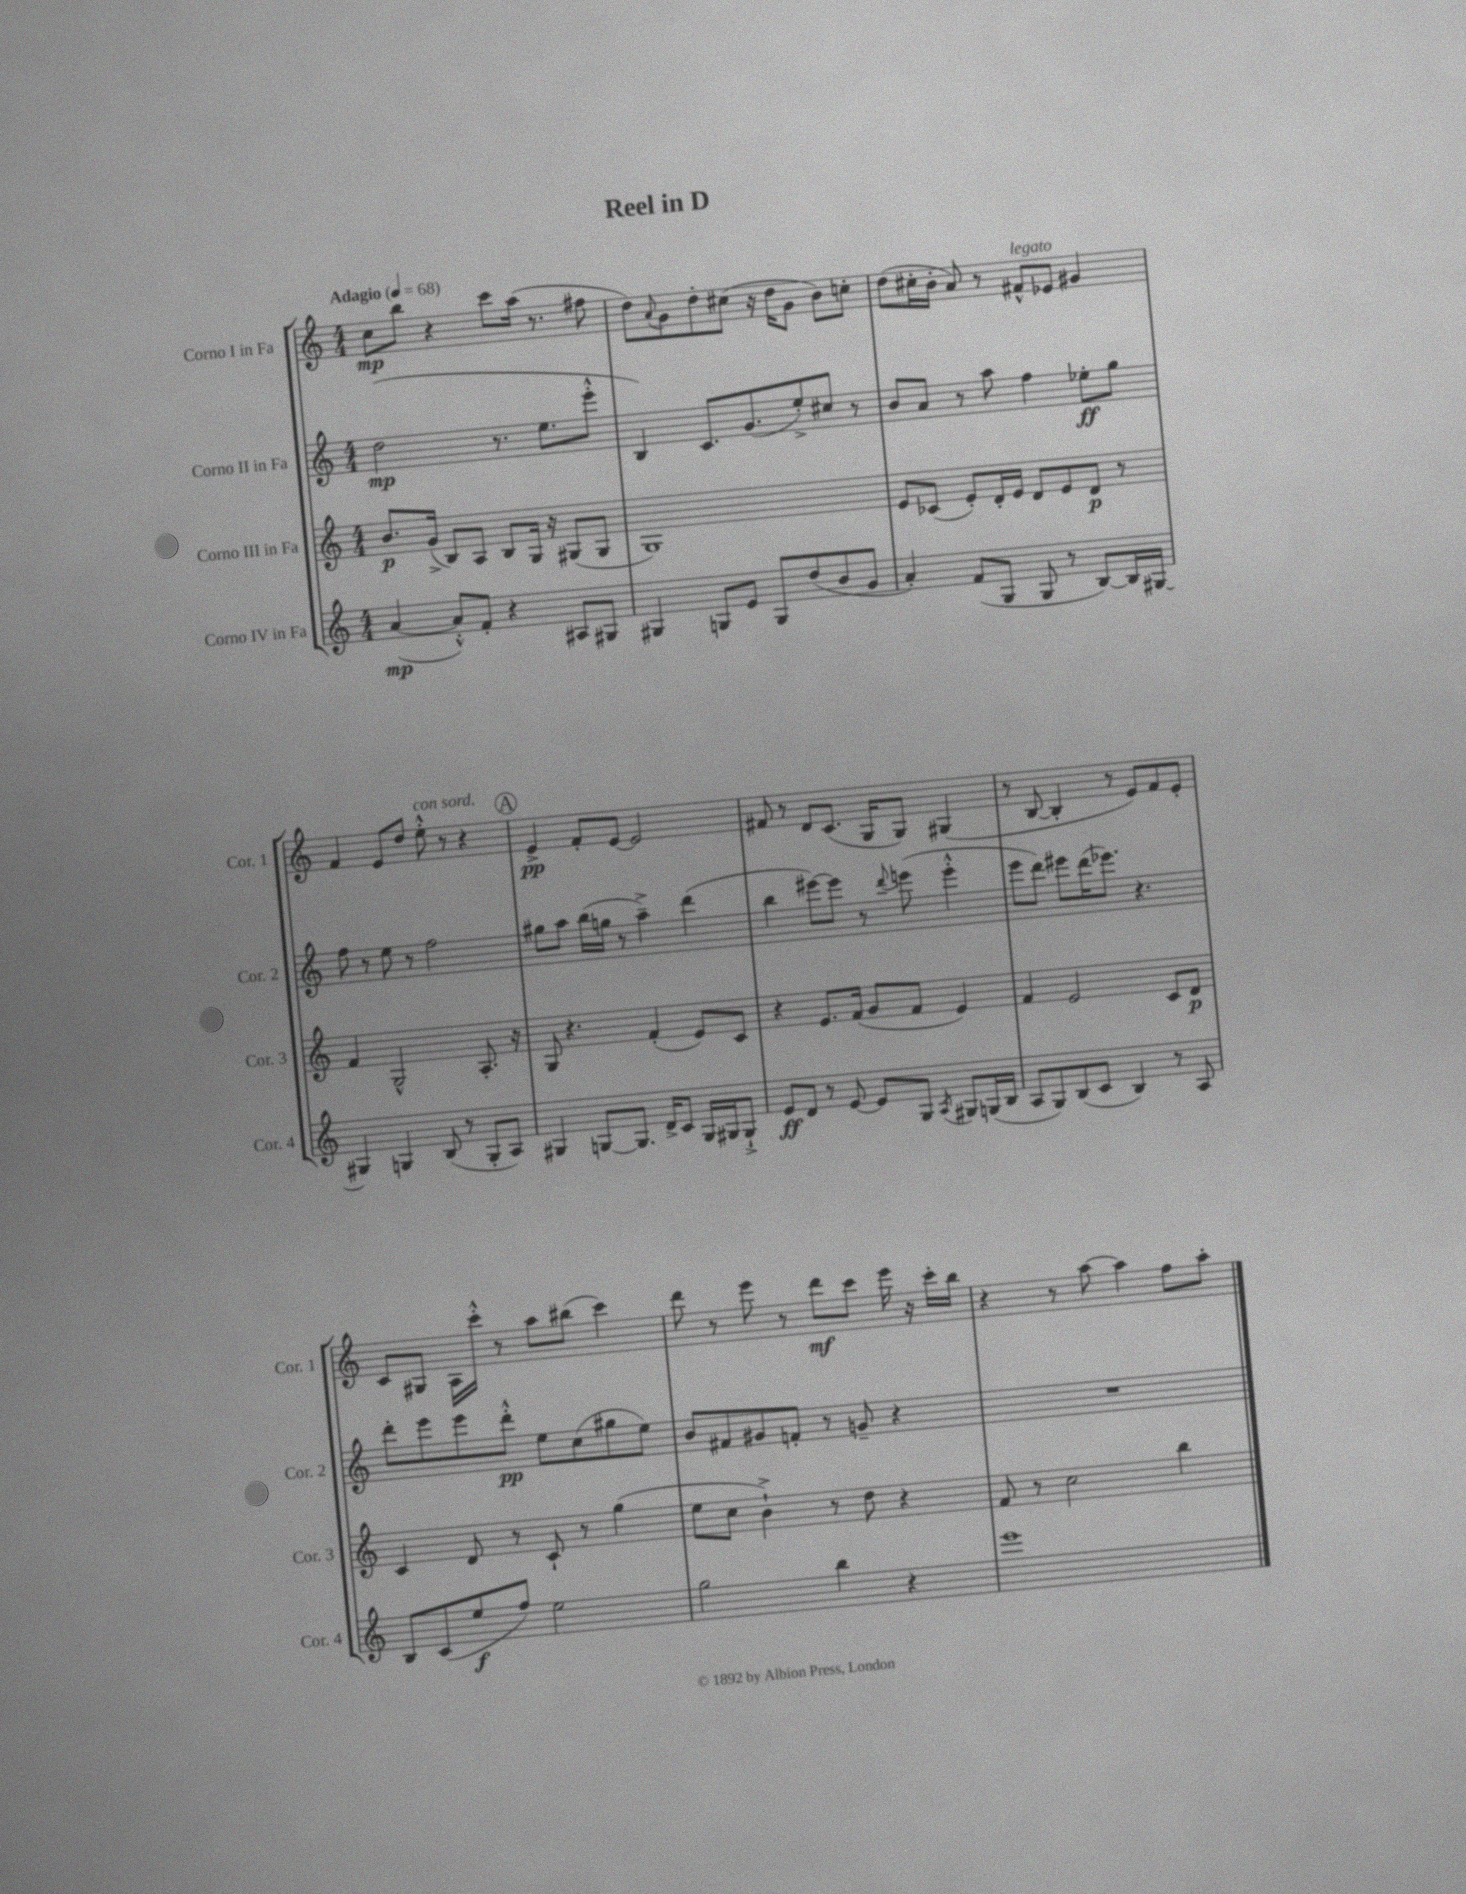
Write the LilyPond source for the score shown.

\header { title = "Reel in D" }
<<
\new StaffGroup <<
\new Staff = "s0" \with { instrumentName = "Corno I in Fa" shortInstrumentName = "Cor. 1" } {
    \clef treble \key c \major \numericTimeSignature \time 4/4 \tempo "Adagio" 4 = 68
    c''8\mp b''8 r4 c'''8 a''16( r8. fis''8 |
    d''8) \appoggiatura { a'8 } g'8 d''8-. cis''8( r16 d''16 g'8 b'8) c''8-. |
    d''8( cis''16-. b'16-. a'8) r8 fis'8-^^\markup { \italic "legato" } ees'8 gis'4 |
    f'4 e'8 d''8 e''8-.-^^\markup { \italic "con sord." } r8 r4 |
    \mark \markup { \circle "A" } e'4->\pp f'8-. e'8~ e'2 |
    fis'8 r8 d'8 c'8.( g16 g8) gis4( |
    r8 b8~ b4-. r8 e'8) f'8 e'8-. |
    c'8 gis8 a16 c'''16-.-^ r8 a''8 bis''8( c'''4) |
    d'''8 r8 e'''8 r8 d'''8\mf c'''8 e'''16 r16 c'''16-. b''16 |
    r4 r8 a''8~ a''4 f''8 a''8-. \bar "|." |
}
\new Staff = "s1" \with { instrumentName = "Corno II in Fa" shortInstrumentName = "Cor. 2" } {
    \clef treble \key c \major \numericTimeSignature \time 4/4
    d''2\mp( r8. e''8. e'''8-.-^ |
    b4) c'8. g'8.( e''8-.->) cis''8 r8 |
    b'8 a'8 r8 a''8 f''4 ees''8-.\ff g''8 |
    f''8 r8 e''8 r8 f''2 |
    \mark \markup { \circle "A" } gis''8 a''8 b''16( g''16 r8 a''4--->) d'''4( |
    b''4 eis'''8~) eis'''8 r8 \appoggiatura { d'''8 } e'''8( e'''4-.-^ |
    e'''8 d'''8) eis'''8 d'''16( ees'''8.) r4. |
    d'''8-. e'''8 e'''8 d'''8-.-^\pp e''8 c''8( gis''8 e''8) |
    b'8 fis'8 gis'8 f'8-. r8 g'8-- r4 |
    R1 \bar "|." |
}
\new Staff = "s2" \with { instrumentName = "Corno III in Fa" shortInstrumentName = "Cor. 3" } {
    \clef treble \key c \major \numericTimeSignature \time 4/4
    b'8.\p g'16->( b8) a8 b8 g16 r16 gis8( gis8 |
    g1) |
    e'8 ces'8( e'8-.) d'16-. e'16 d'8 e'8 d'8\p r8 |
    f'4 g2-^ a8.-. r16 |
    \mark \markup { \circle "A" } g8 r4. f'4-.( e'8) c'8 |
    r4 e'8. f'16( g'8 f'8 e'4) |
    f'4 e'2 c'8 d'8\p |
    c'4 d'8 r8 c'8-! r8 g''4( |
    e''8 c''8 b'4-!->) r8 d''8 r4 |
    f'8 r8 c''2 b''4 \bar "|." |
}
\new Staff = "s3" \with { instrumentName = "Corno IV in Fa" shortInstrumentName = "Cor. 4" } {
    \clef treble \key c \major \numericTimeSignature \time 4/4
    a'4~\mp( a'8-.-^) f'8-. r4 ais8 gis8 |
    gis4 g8 e'8 g8 d''8( b'8 g'8 |
    a'4-.) f'8( g8 g8 r8 b8~) b16 gis16~ |
    gis4 g4 b8( r8 g8-. a8) |
    \mark \markup { \circle "A" } gis4 g8~ g8. d'16-> c'8 g16 gis16 gis8-!-> |
    e'8\ff d'8 r8 e'8~ e'8 g8 \acciaccatura { a8 } gis8 g16( b16 |
    a8 g8) b8( c'8 b4) r8 a8 |
    b8 c'8( e''8\f f''8) e''2 |
    g''2 b''4 r4 |
    e'''1 \bar "|." |
}
>>
>>
\layout { \context { \Score \remove "Bar_number_engraver" } }
